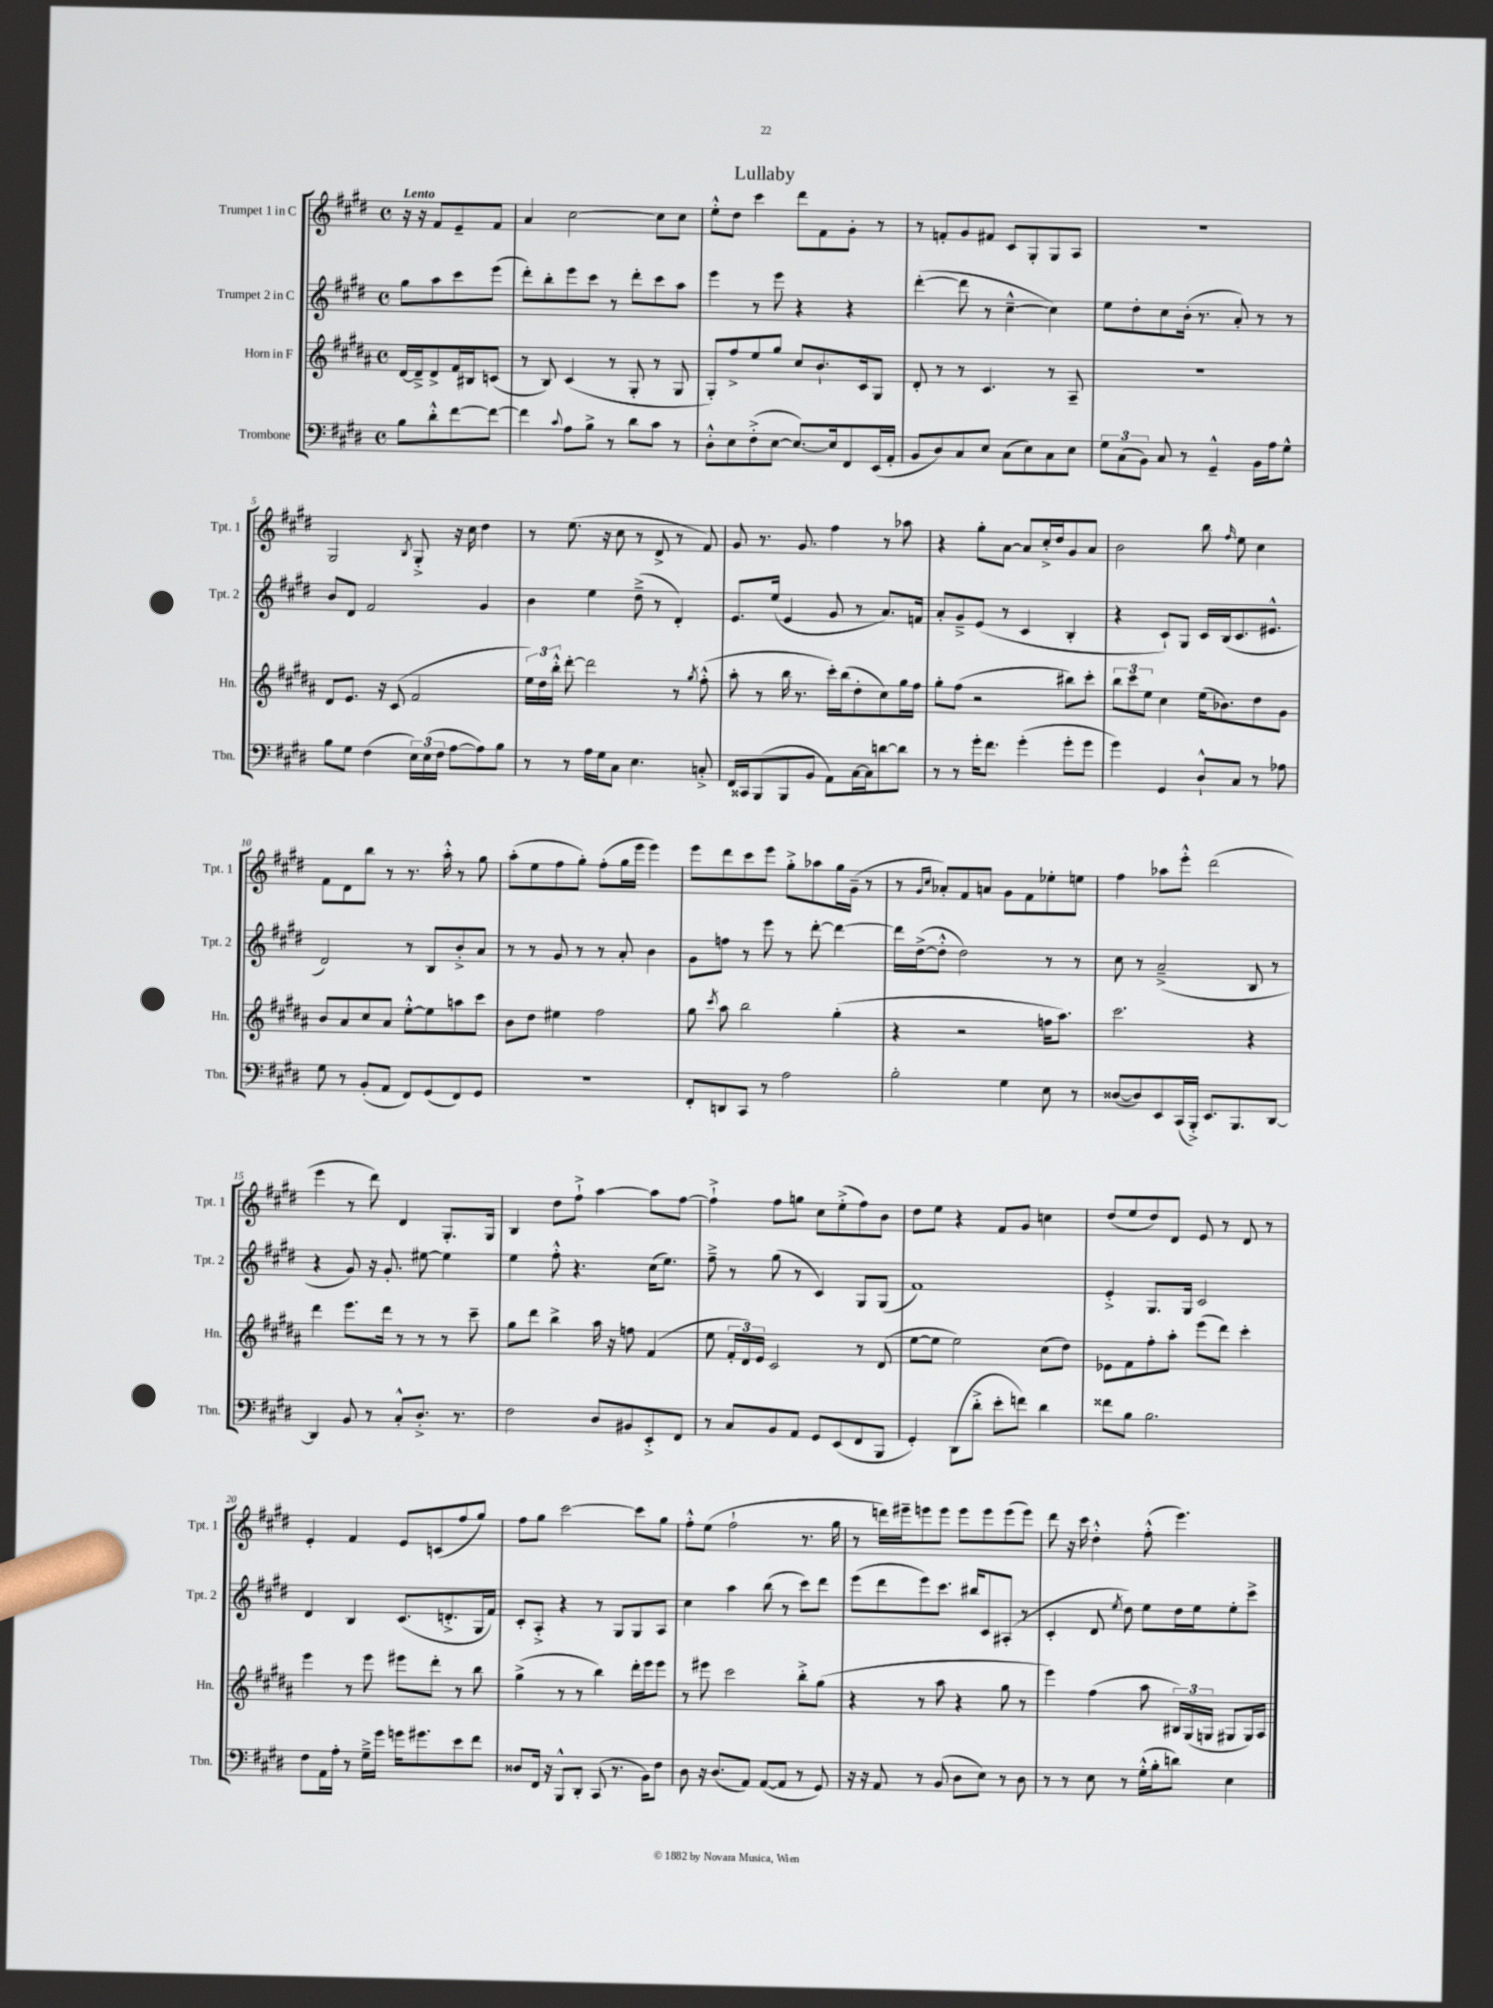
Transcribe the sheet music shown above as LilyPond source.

\header { title = "Lullaby" }
<<
\new StaffGroup <<
\new Staff = "s0" \with { instrumentName = "Trumpet 1 in C" shortInstrumentName = "Tpt. 1" } {
    \clef treble \key e \major \defaultTimeSignature \time 4/4 \partial 2 \tempo "Lento"
    \autoBeamOff r16 r16 fis'8[ e'8-- fis'8] |
    a'4 cis''2~ cis''8[ cis''8] |
    e''8[-.-^ dis''8] cis'''4 dis'''8[ fis'8 gis'8]-. r8 |
    r8 f'8[-. gis'8 fis'8] cis'8[ gis8-. gis8 a8] |
    R1 |
    gis2 \acciaccatura { b8 } gis8-.-> r16 cis''16 dis''4 |
    r8 e''8.( r16 cis''8 r8 dis'8-> r8 fis'8) |
    gis'8 r8. gis'8. fis''4 r8 aes''8 |
    r4 gis''8[-. a'8]~ a'8[ cis''16-.-> dis''16 gis'8 a'8] |
    b'2 b''8 \grace { fis''16 } e''8 cis''4 |
    fis'8[ dis'8 b''8] r8 r8. a''16-.-^ r8 gis''8 |
    a''8[-.( e''8 fis''8 gis''8]-.) fis''8[-.( gis''16 e'''16] e'''4) |
    e'''8[ dis'''8 cis'''8 e'''8] gis''8[-.-> aes''8 gis''16 gis'16]--( r8 |
    r8 \grace { gis'16[ cis''16] } aes'8[-.) fis'8 a'8] gis'8[ fis'8 ees''8-. e''8] |
    fis''4 aes''8[ e'''8]-.-^ dis'''2( |
    e'''4 r8 dis'''8) dis'4 gis8.[-. gis16] |
    b4 dis''8[ fis''8]-!-> a''4~ a''8[ fis''8]~ |
    fis''4-!-> fis''8[ g''8] cis''8[ e''8-.->( fis''8) b'8] |
    dis''8[ e''8] r4 fis'8[ gis'8] c''4 |
    dis''8[( e''8 dis''8) dis'8] e'8 r8 dis'8 r8 |
    e'4-. fis'4 e'8[ c'8( fis''8 gis''8]) |
    fis''8[ gis''8] cis'''2~ cis'''8[ gis''8] |
    fis''8[-.-^ e''8]( fis''2-! r8. gis''16 |
    r8 d'''16[) eis'''16-- e'''8 e'''8] e'''8[ e'''8 e'''8( e'''8]) |
    dis'''8 r16 cis'''16 dis''4-.-^ fis''8-.-^( e'''4.) \bar "|." |
}
\new Staff = "s1" \with { instrumentName = "Trumpet 2 in C" shortInstrumentName = "Tpt. 2" } {
    \clef treble \key e \major \defaultTimeSignature \time 4/4 \partial 2
    \autoBeamOff gis''8[ a''8 cis'''8 e'''8]( |
    dis'''8[-.) b''8-. e'''8 cis'''8] r8 dis'''8[-. cis'''8 a''8] |
    e'''4 r8 e'''8 r4 r4 |
    dis'''4~-.( dis'''8 r8 cis''4~---^ cis''4) |
    e''8[ dis''8-. cis''8 b'16]-.( r8. a'8-.) r8 r8 |
    b'8[ dis'8] fis'2 gis'4 |
    b'4 e''4 dis''8--->( r8 dis'4-.) |
    e'8.[ e''16]( e'4 gis'8 r8 a'8.[) f'16] |
    a'8[-. gis'8---> e'8]( r8 cis'4 b4-. |
    r4 cis'8[-!) gis8] cis'16[ b16( cis'8. eis'8.]-^ |
    dis'2) r8 b8[ b'8-.-> a'8] |
    r8 r8 gis'8 r8 r8 a'8-. b'4 |
    gis'8[ f''8] r8 e'''8 r8 dis'''8~-. dis'''4~ |
    dis'''16[ dis''16~->( dis''8]-.-^ dis''2) r8 r8 |
    cis''8 r8 a'2--->( b8 r8 |
    r4 gis'8) r16 gis'8.-. eis''8~ eis''4 |
    e''4 fis''8-.-^ r4. cis''16[( e''8.]) |
    fis''8---> r8 gis''8( r8 cis'4) gis8[ gis8]( |
    fis'1) |
    e'4-.-> gis8.[ gis16] cis'2 |
    dis'4 b4 cis'8.[( d'8.-.-> gis16 fis'16]) |
    cis'8[-. a8]-.-> r4 r8 gis8[ gis8 a8] |
    cis''4 a''4 b''8( r8 cis'''8[) dis'''8] |
    e'''8[( dis'''8 e'''8) cis'''8.] bis''16[ cis'8 ais8]-.( r8 |
    cis'4-. dis'8 \acciaccatura { e''8 } dis''8) e''8[ dis''16 e''16 e''8-. cis'''8]-> \bar "|." |
}
\new Staff = "s2" \with { instrumentName = "Horn in F" shortInstrumentName = "Hn." } {
    \clef treble \key b \major \defaultTimeSignature \time 4/4 \partial 2
    \autoBeamOff dis'16[~ dis'16---> dis'8-> fis'16 bis16 c'8]( |
    r8 b8) cis'4( r8 gis8-. r8 gis8 |
    gis8[-.) fis''8-> e''8 gis''8] cis''8[ b'8.-! cis'16 gis8] |
    dis'8-. r8 r8 cis'4. r8 ais8-- |
    R1 |
    dis'8[ e'8.] r16 cis'8( fis'2 |
    \tuplet 3/2 { e''16[) dis''16 b''16]-.-^ } dis'''8~-. dis'''2 r8 \acciaccatura { gis''8 } fis''8-.-^( |
    ais''8-. r8 b''16 r8. cis'''16[-.) b''16( dis''8-. cis''8) gis''16 fis''16] |
    gis''8[-. fis''8]( r2 bis''8[) cis'''8]-. |
    \tuplet 3/2 { b''8[ cis'''8 e''8] } cis''4 e''16[( bes'8.) dis''8 gis'8] |
    b'8[ ais'8 cis''8 ais'8] e''8[~-.-^ e''8 a''8 cis'''8] |
    b'8[ dis''8] eis''4 fis''2 |
    gis''8 \acciaccatura { cis'''8 } ais''8 b''2 gis''4-.( |
    r4 r2 f''16[ ais''8.]) |
    cis'''2. r4 |
    dis'''4 e'''8.[ dis'''16] r8 r8 r8 cis'''8-- |
    gis''8[ dis'''8] b''4-> ais''16 r16 f''8 fis'4( |
    e''8 \tuplet 3/2 { fis'16[-. dis'16) e'16] } cis'2 r8 dis'8( |
    e''8[~ e''8] e''2) cis''8[( dis''8]) |
    ees'8[ fis'8 fis''8-. ais''8]-. e'''8[( dis'''8]) cis'''4-. |
    e'''4 r8 e'''8 eis'''8[ dis'''8]-. r8 b''8 |
    gis''4->( r8 r8 b''4) dis'''16[-. e'''16 e'''8] |
    r8 eis'''8 cis'''2 b''8[-.-> gis''8]( |
    r4 r8 ais''8 r4 gis''8 r8 |
    e'''4) fis''4( ais''8 \tuplet 3/2 { bis16[) gis16( g16] } gis8[ gis16) ais16] \bar "|." |
}
\new Staff = "s3" \with { instrumentName = "Trombone" shortInstrumentName = "Tbn." } {
    \clef bass \key e \major \defaultTimeSignature \time 4/4 \partial 2
    \autoBeamOff b8[ dis'8-.-^ fis'8~ fis'8]~ |
    fis'4 \appoggiatura { cis'8 } a8[ b8]-> r8 dis'8[ cis'8] r8 |
    dis8[-.-^ e8 fis8-.->( e8]~ e8.[~) e16 fis,8 e,16( a,16]-. |
    b,8[ dis8) cis8 e8] cis8[( e8) cis8 e8] |
    \tuplet 3/2 { gis8[ cis8( b,8]) } cis8 r8 gis,4---^ b,16[ a16 gis8]-^ |
    b8[ gis8] fis4( \tuplet 3/2 { e16[) e16( fis16] } a8[~ a8) b8] |
    r8 r8 a16[ gis16 cis8] e4. c8-.-> |
    fis,16[ cisis,16 b,,8( b,,8 b,8] a,8[) cis16~ cis16 d'8~ d'8] |
    r8 r8 gis'16[-. fis'8.] gis'4-.( gis'8[-. gis'8] |
    gis'4) gis,4 dis8[-!-^ cis8] r8 aes8 |
    gis8 r8 b,8[-.( a,8] fis,8[) gis,8( fis,8) gis,8] |
    R1 |
    fis,8[-. d,8 cis,8] r8 a2 |
    b2-. gis4 e8 r8 |
    disis8[~( disis8) e,8 cis,16( b,,16]-.->) e,8.[ b,,8. dis,8]~ |
    dis,4 b,8 r8 cis8[-.-^ dis8.]-.-> r8. |
    fis2 dis8[ bis,8 e,8-.-> fis,8] |
    r8 cis8[ b,8 a,8] gis,8[ e,8( fis,8 b,,8] |
    gis,4-.) dis,8[( dis'8]-.-> e'8[-. f'8]) dis'4 |
    fisis'8[ b8] b2. |
    fis8[ a,16 a16]-. r8 gis16[---> gis'16] g'16[ gis'8. e'8 fis'8] |
    disis8[ fis,16] r16 b,,8[-^ dis,8]-. cis,8( r8. b,16[) fis8] |
    dis8 r16 dis8.[( a,8]) a,8[~( a,8] r8 gis,8) |
    r16 r16 a,8 r8 b,8( dis8[ e8]) r8 dis8 |
    r8 r8 e8 r8 gis16[-.-^( b16-. d'8]) e4 \bar "|." |
}
>>
>>
